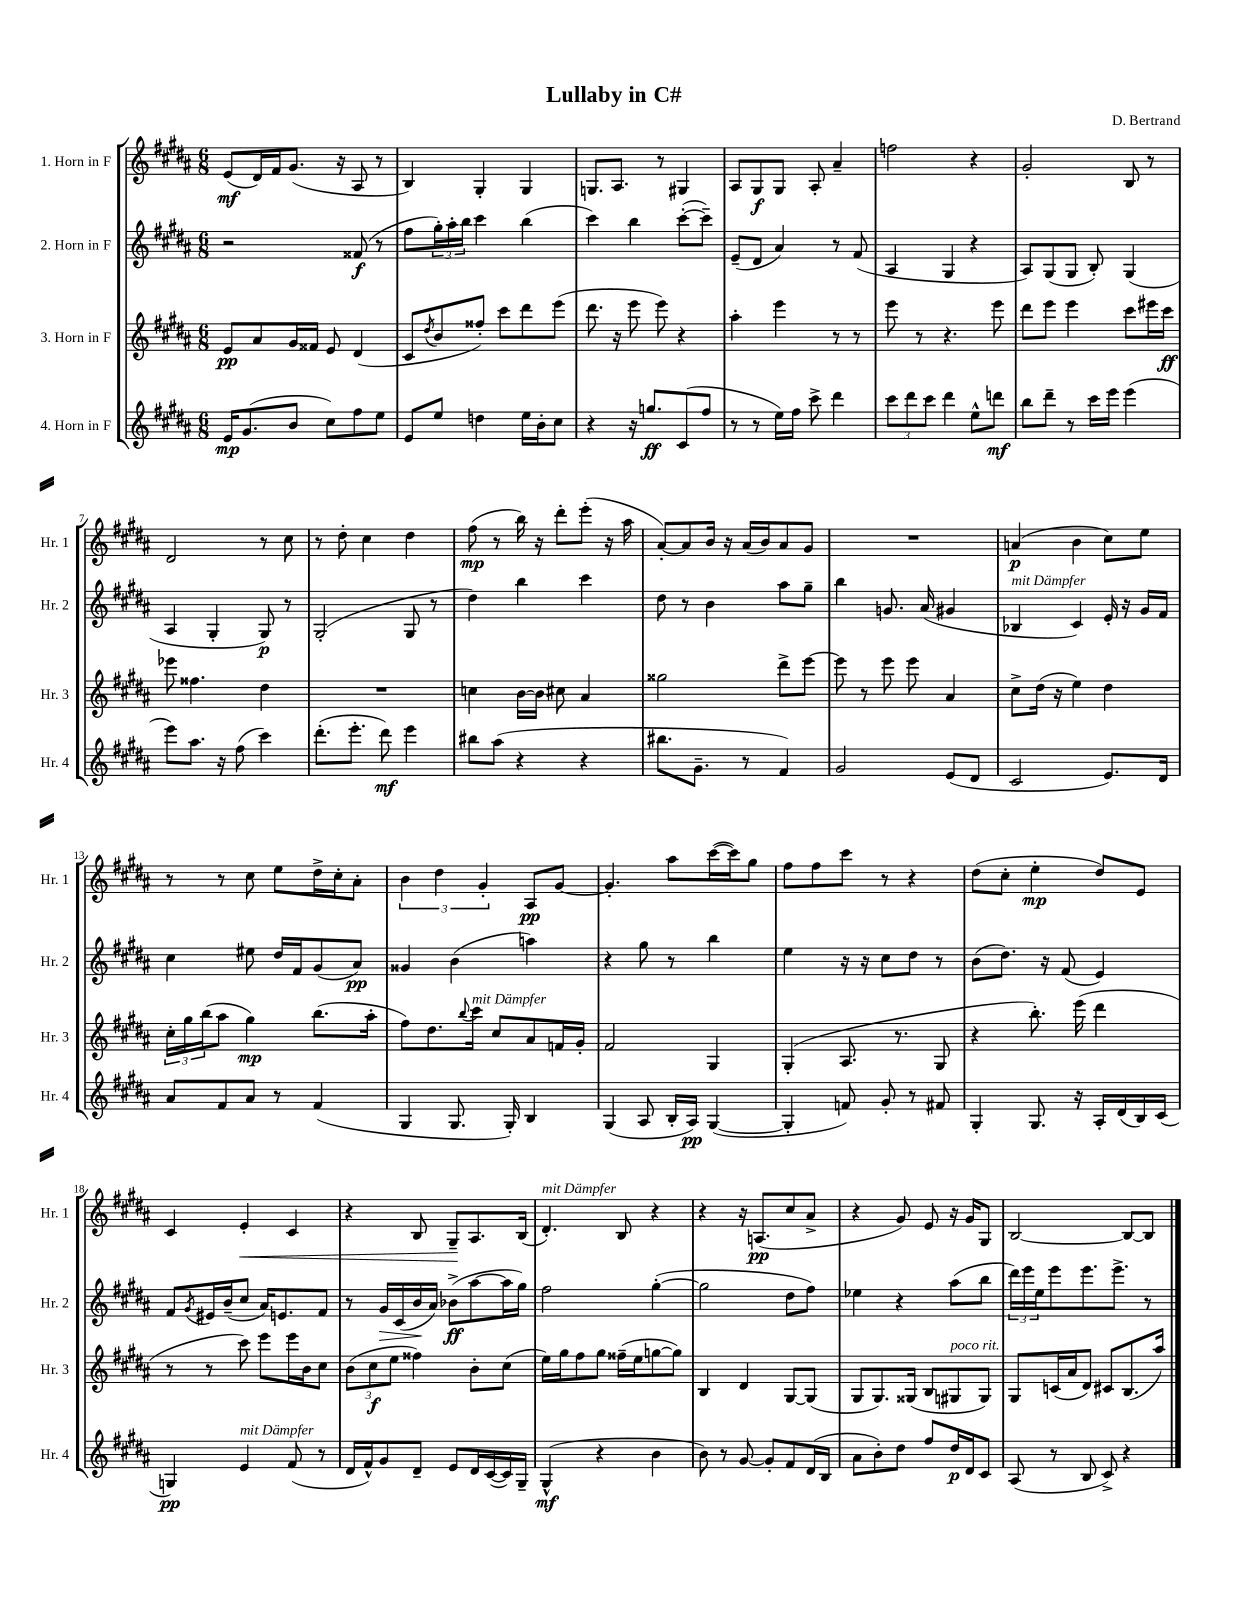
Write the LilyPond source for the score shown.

\header { title = "Lullaby in C#" composer = "D. Bertrand" }
<<
\new StaffGroup <<
\new Staff = "s0" \with { instrumentName = "1. Horn in F" shortInstrumentName = "Hr. 1" } {
    \clef treble \key b \major \numericTimeSignature \time 6/8
    e'8\mf( dis'16) fis'16 gis'8.( r16 ais8 r8 |
    b4) gis4-. gis4 |
    g8. ais8. r8 gis4 |
    ais8 gis8\f gis8 ais8-. ais'4-- |
    f''2 r4 |
    gis'2-. b8 r8 |
    dis'2 r8 cis''8 |
    r8 dis''8-. cis''4 dis''4 |
    fis''8\mp( r8 b''16) r16 dis'''8-. e'''8-.( r16 ais''16 |
    ais'8~-.) ais'8 b'16 r16 ais'16( b'16) ais'8 gis'8 |
    R2. |
    a'4\p( b'4 cis''8) e''8 |
    r8 r8 cis''8 e''8 dis''16-> cis''16-. ais'8-. |
    \tuplet 3/2 { b'4 dis''4 gis'4-. } ais8\pp gis'8~ |
    gis'4.-. ais''8 cis'''16~( cis'''16) gis''8 |
    fis''8 fis''8 cis'''8 r8 r4 |
    dis''8( cis''8-. e''4-.\mp dis''8) e'8 |
    cis'4 e'4-.\< cis'4 |
    r4 b8 gis8--\! ais8. b16( |
    dis'4.-.^\markup { \italic "mit Dämpfer" }) b8 r4 |
    r4 r16 a8.\pp( cis''8 ais'8-> |
    r4 gis'8) e'8 r16 gis'16 gis8 |
    b2~ b8~ b8 \bar "|." |
}
\new Staff = "s1" \with { instrumentName = "2. Horn in F" shortInstrumentName = "Hr. 2" } {
    \clef treble \key b \major \numericTimeSignature \time 6/8
    r2 fisis'8\f( r8 |
    fis''8 \tuplet 3/2 { gis''16-.) ais''16-. b''16 } cis'''4 b''4( |
    cis'''4) b''4 cis'''8~-.( cis'''8--) |
    e'8--( dis'8 ais'4) r8 fis'8( |
    ais4 gis4 r4 |
    ais8) gis8( gis8 b8-.) gis4( |
    ais4 gis4-. gis8\p) r8 |
    gis2-.( gis8 r8 |
    dis''4) b''4 cis'''4 |
    dis''8 r8 b'4 ais''8 gis''8-- |
    b''4 g'8. ais'16( gis'4 |
    bes4^\markup { \italic "mit Dämpfer" } cis'4) e'16-. r16 gis'16 fis'16 |
    cis''4 eis''8 dis''16 fis'16 gis'8( ais'8\pp) |
    gisis'4 b'4( a''4) |
    r4 gis''8 r8 b''4 |
    e''4 r16 r16 cis''8 dis''8 r8 |
    b'8( dis''8.) r16 fis'8( e'4) |
    fis'8 \acciaccatura { gis'8 } eis'16 b'16--( cis''8 ais'16) e'8. fis'8 |
    r8 gis'16\> cis'16( b'16\! ais'16) bes'8->\ff( ais''8~ ais''16 gis''16) |
    fis''2 gis''4~-.( |
    gis''2 dis''8 fis''8) |
    ees''4 r4 ais''8( b''8 |
    \tuplet 3/2 { dis'''16) e'''16 e''16 } e'''8 e'''8. e'''8.-> r8 \bar "|." |
}
\new Staff = "s2" \with { instrumentName = "3. Horn in F" shortInstrumentName = "Hr. 3" } {
    \clef treble \key b \major \numericTimeSignature \time 6/8
    e'8\pp ais'8 gis'16 fisis'16 e'8 dis'4( |
    cis'8 \acciaccatura { dis''8 } b'8 fisis''8-.) cis'''8 dis'''8 e'''8( |
    dis'''8. r16 e'''8 e'''8) r4 |
    ais''4-. e'''4 r8 r8 |
    e'''8 r8 r4. e'''8 |
    dis'''8 e'''8 e'''4 cis'''8 eis'''16 cis'''16\ff |
    ees'''8 fisis''4. dis''4 |
    R2. |
    c''4 b'16~ b'16 cis''8 ais'4 |
    gisis''2 dis'''8-> e'''8~ |
    e'''8 r8 e'''8 e'''8 ais'4 |
    cis''8-> dis''16( r16 e''4) dis''4 |
    \tuplet 3/2 { cis''16-. gis''16 b''16( } ais''8 gis''4\mp) b''8.( ais''16-. |
    fis''8) dis''8. \appoggiatura { b''8 } cis'''16^\markup { \italic "mit Dämpfer" } cis''8 ais'8 f'16 gis'16-. |
    fis'2 gis4 |
    gis4-.( ais8. r8. gis8 |
    r4 b''8.-.) e'''16( dis'''4 |
    r8 r8 cis'''8) e'''8 e'''16 b'16 cis''8 |
    \tuplet 3/2 { b'8( cis''8\f e''8 } fisis''4) b'8-. cis''8( |
    e''16) gis''16 fis''8 gis''8 fisis''16--( e''16 g''8~ g''8) |
    b4 dis'4 gis8~ gis8( |
    gis8 gis8.) gisis16( b8 gis8^\markup { \italic "poco rit." } gis8) |
    gis8 c'16( ais'16 dis'8) cis'8 b8.( ais''16) \bar "|." |
}
\new Staff = "s3" \with { instrumentName = "4. Horn in F" shortInstrumentName = "Hr. 4" } {
    \clef treble \key b \major \numericTimeSignature \time 6/8
    e'16\mp gis'8.( b'8 cis''8) fis''8 e''8 |
    e'8 e''8 d''4 e''16 b'16-. cis''8 |
    r4 r16 g''8.\ff cis'8( fis''8 |
    r8 r8 e''16) fis''16 cis'''8-> dis'''4 |
    \tuplet 3/2 { cis'''8 dis'''8 cis'''8 } dis'''4 e''8-^ d'''8\mf |
    b''8 dis'''8-- r8 cis'''16 e'''16 e'''4( |
    e'''8) ais''8. r16 fis''8( cis'''4) |
    dis'''8.-.( e'''8.-. dis'''8\mf) e'''4 |
    bis''8 ais''8( r4 r4 |
    bis''8. gis'8.-- r8 fis'4) |
    gis'2 e'8( dis'8 |
    cis'2 e'8.) dis'16 |
    ais'8 fis'8 ais'8 r8 fis'4( |
    gis4 gis8. gis16-.) b4 |
    gis4( ais8 b16-. ais16\pp) gis4~( |
    gis4-. f'8) gis'8-. r8 fis'8 |
    gis4-. gis8. r16 ais16-. dis'16( b16) cis'16( |
    g4\pp) e'4^\markup { \italic "mit Dämpfer" } fis'8( r8 |
    dis'16 fis'16-^) gis'8 dis'8-- e'8 dis'16 cis'16~( cis'16) gis16-- |
    gis4-^\mf( r4 b'4 |
    b'8) r8 gis'8~ gis'8-. fis'8 dis'16( b16 |
    ais'8 b'8-.) dis''8 fis''8 dis''16\p dis'16 cis'8 |
    ais8( r8 b8 cis'8->) r4 \bar "|." |
}
>>
>>
